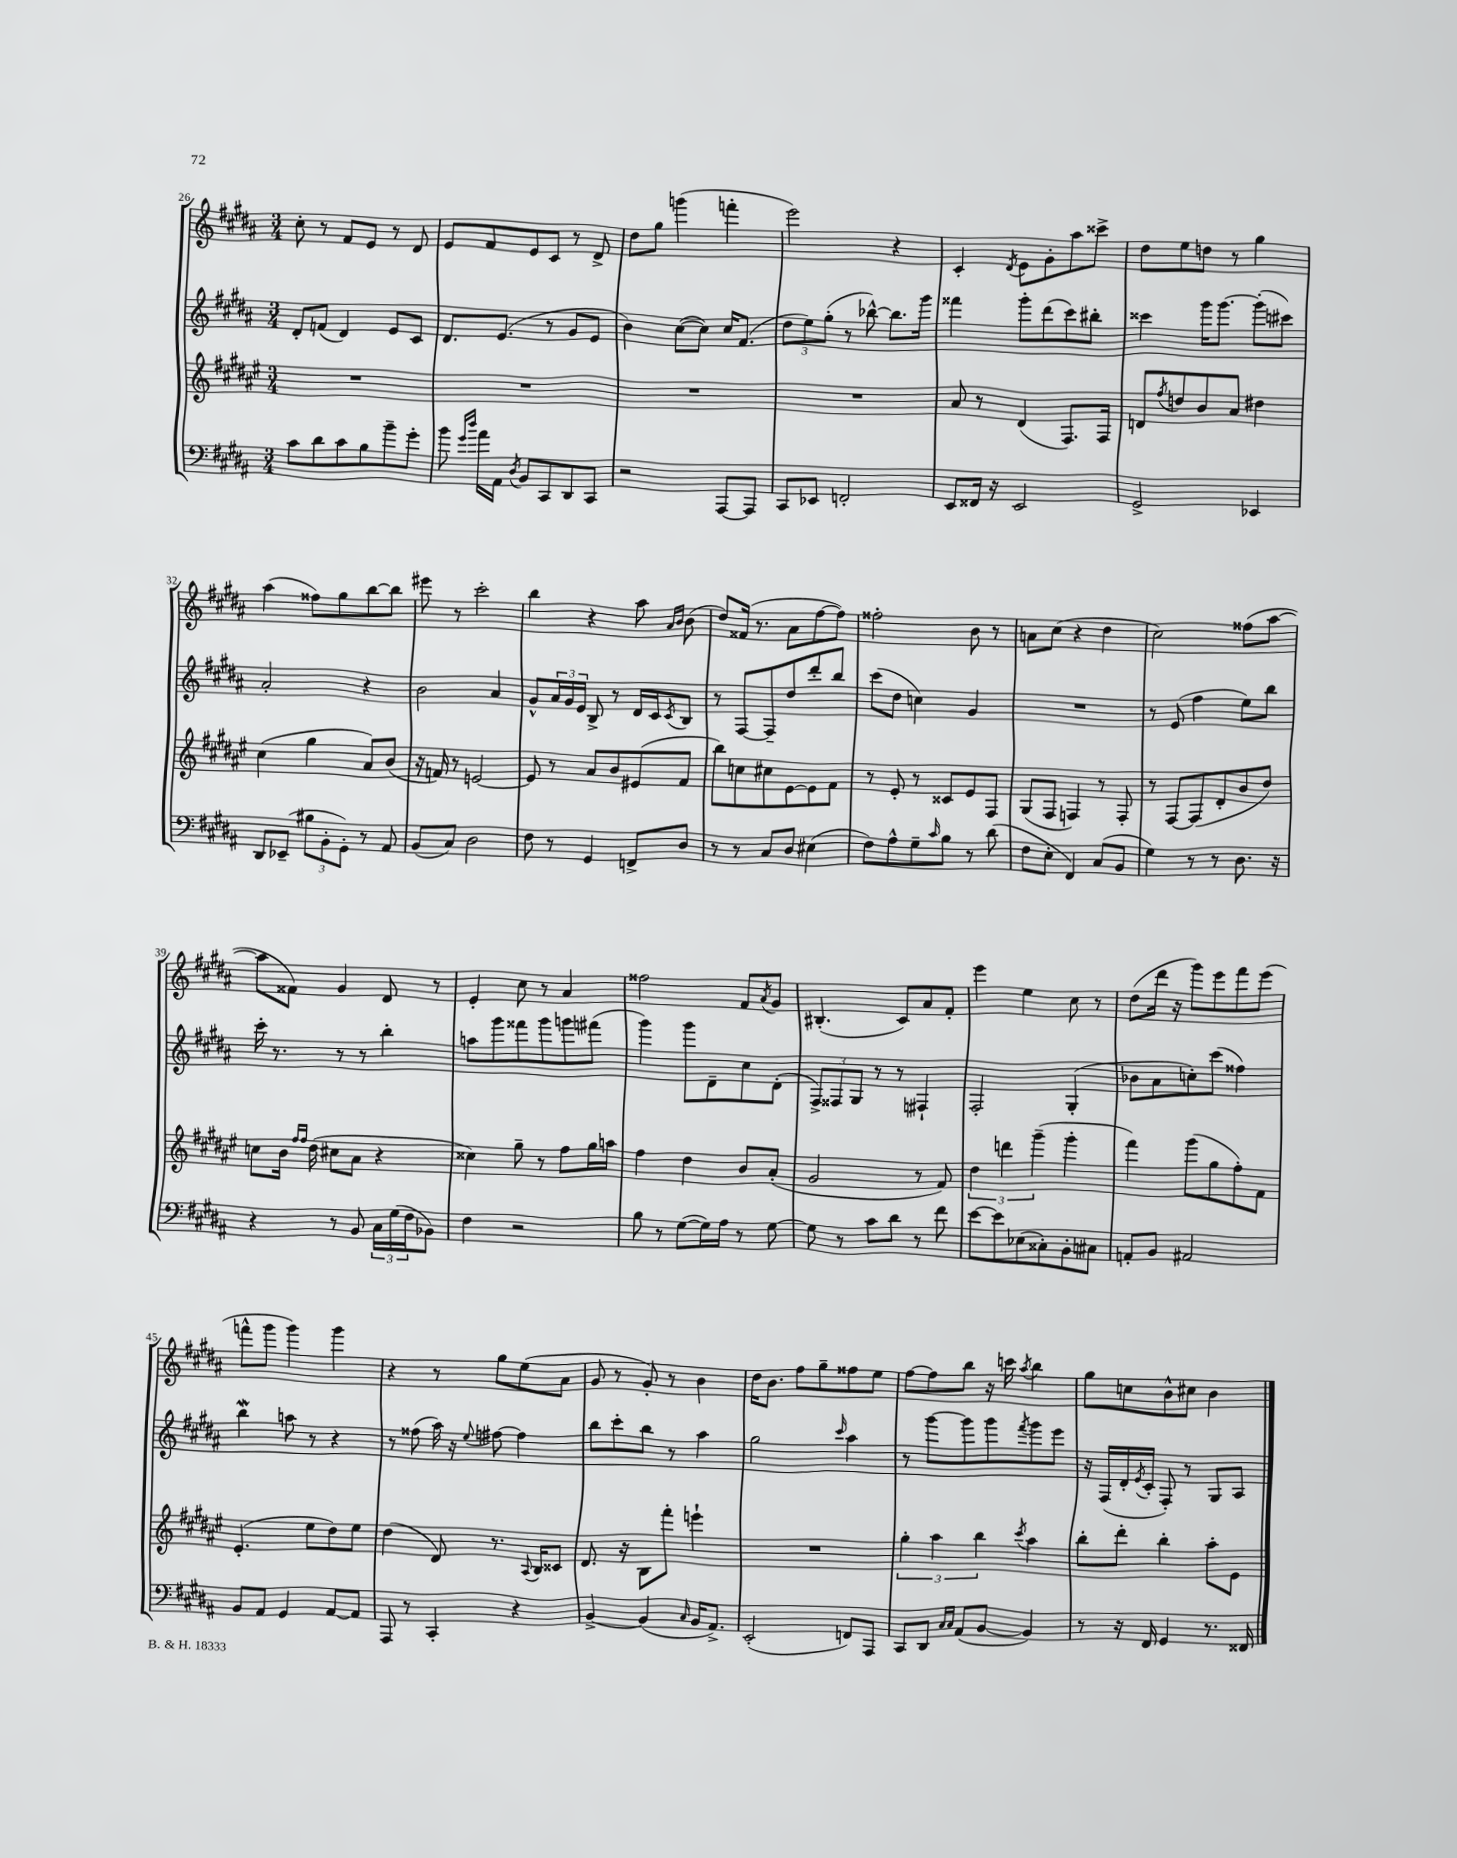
<<
\new StaffGroup <<
\new Staff = "s0" {
    \clef treble \key b \major \numericTimeSignature \time 3/4
    cis''8-. r8 fis'8 e'8 r8 dis'8 |
    e'8 fis'8 e'8 cis'8 r8 dis'8-> |
    dis''8 gis''8 g'''4( f'''4-. |
    e'''2) r4 |
    cis'4-. \acciaccatura { dis'8 } e'8 gis'8-. ais''8 cisis'''8-> |
    dis''8 e''8 d''8 r8 gis''4 |
    ais''4( fisis''8) gis''8 b''8~ b''8 |
    eis'''8 r8 cis'''2-. |
    b''4 r4 ais''8 \grace { ais'16 b'16 } b'8( |
    dis''8) fisis'16( r8. ais'8 fis''8~ fis''8) |
    fisis''2-. b'8 r8 |
    a'8 cis''8( r4 dis''4 |
    cis''2) fisis''8( ais''8~ |
    ais''8 fisis'8) gis'4 dis'8 r8 |
    e'4-. cis''8 r8 ais'4 |
    fisis''2 fis'8 \acciaccatura { ais'8 } gis'8 |
    bis4.-.( cis'8) ais'8 fis'8-. |
    e'''4 e''4 cis''8 r8 |
    dis''8( dis'''16 r16 gis'''8) e'''8 fis'''8 e'''8( |
    f'''8-^ gis'''8 gis'''4) gis'''4 |
    r4 r8 gis''8 e''8( ais'8 |
    gis'8 r8 gis'8-.) r8 b'4 |
    dis''16 b'8. fis''8 gis''8-- fisis''8 e''8 |
    fis''8~ fis''8 b''8 r16 c'''16 \acciaccatura { ais''8 } b''4 |
    gis''8 c''8 b'8-^ cis''8 b'4 \bar "|." |
}
\new Staff = "s1" {
    \clef treble \key b \major \numericTimeSignature \time 3/4
    dis'8-. f'8( dis'4) e'8 cis'8 |
    dis'8. e'8.( r8 gis'8 e'8 |
    b'4) cis''8~( cis''8) cis''16 fis'8.( |
    \tuplet 3/2 { dis''8 e''8) gis''8-.( } r8 bes''8~-^) bes''8. gis'''16 |
    fisis'''4 gis'''8-. dis'''8( cis'''8) bis''8-. |
    cisis'''4 gis'''16 gis'''8.~ gis'''8-.( cis'''8) |
    ais'2-. r4 |
    b'2 ais'4 |
    gis'8-^ \tuplet 3/2 { ais'16 gis'16 e'16 } b8-> r8 dis'16 cis'16 \acciaccatura { cis'8 } b8 |
    r8 fis8~ fis8-- dis''8 dis'''8-. b''8 |
    cis'''8( dis''8 c''4) gis'4 |
    R2. |
    r8 e'8( fis''4 e''8) b''8 |
    cis'''16-. r8. r8 r8 b''4-. |
    a''8 gis'''8 fisis'''8 gis'''8 g'''8 fis'''8( |
    gis'''4) gis'''8 dis'8-- cis''8 dis'8-.( |
    \tuplet 3/2 { fis8->) fisis8 gis8 } r8 r8 fis4-! |
    fis2-. gis4-.( |
    bes'8 ais'8 c''8-.) cis'''8( fisis''4) |
    b''4\mordent a''8 r8 r4 |
    r8 fisis''8( ais''16) r16 \appoggiatura { e''8 } fis''8~ fis''4 |
    b''8 cis'''8-. b''8 r8 ais''4 |
    gis''2 \grace { cis'''16 } ais''4 |
    r8 gis'''8~ gis'''8 gis'''8 \acciaccatura { fis'''8 } gis'''8 e'''8 |
    r16 fis16( dis'16-. \acciaccatura { e'8 } cis'16-. fis8-.) r8 gis8 ais8 \bar "|." |
}
\new Staff = "s2" {
    \clef treble \key fis \major \numericTimeSignature \time 3/4
    R2. |
    R2. |
    R2. |
    R2. |
    ais'8 r8 dis'4( fis8.) fis16 |
    d'8 \acciaccatura { fis''8 } d''8 b'8 ais'8 dis''4 |
    cis''4( gis''4 ais'8) b'8( |
    r16 f'16) r8 e'2~ |
    e'8 r8 ais'8 b'8 eis'8( fis'8 |
    b''8) c''8 cis''8 eis'8~ eis'8 fis'8 |
    r8 eis'8-. r8 cisis'8 eis'8 fis8 |
    gis8( fis8 f4) r8 f8-. |
    r8 fis8~ fis8( dis'8-. b'8 dis''8) |
    c''8 b'16 \grace { fis''16 fis''16 } dis''16( cis''8 ais'8 r4 |
    cisis''4) gis''8-- r8 fis''8 gis''16 a''16 |
    fis''4 dis''4 b'8 ais'8-.( |
    gis'2 r8 fis'8) |
    \tuplet 3/2 { dis''4 d'''4 gis'''4--( } gis'''4-. |
    fis'''4) gis'''8( gis''8 fis''8-.) fis'8 |
    eis'4.-.( eis''8 dis''8) eis''8 |
    dis''4( dis'8) r8. \appoggiatura { ais8 } b16 cisis'8 |
    dis'8. r16 b8 fis'''8-. e'''4-! |
    R2. |
    \tuplet 3/2 { gis''4-. ais''4 b''4 } \acciaccatura { cis'''8 } ais''4 |
    b''8-. dis'''8-. b''4-. ais''8-. eis'8 \bar "|." |
}
\new Staff = "s3" {
    \clef bass \key b \major \numericTimeSignature \time 3/4
    cis'8 dis'8 cis'8 b8 b'8-- gis'8-. |
    b'8 \grace { gis'16 dis''16 } ais'16 ais,16 \acciaccatura { dis8 } b,8 cis,8 dis,8 cis,8 |
    r2 ais,,8~ ais,,8 |
    cis,8 ees,8 f,2-. |
    e,8 fisis,16 r16 e,2 |
    gis,2-> ees,4 |
    dis,8 ees,8--( \tuplet 3/2 { bis8 b,8-. gis,8-.) } r8 ais,8 |
    b,8( cis8) dis2 |
    fis8 r8 gis,4 f,8-> dis8 |
    r8 r8 cis8 dis8 eis4( |
    fis8) ais8-^ gis8-- \grace { cis'16 } b8 r8 dis'8( |
    fis8 e8-. fis,4) cis8( b,8 |
    gis4) r8 r8 dis8. r16 |
    r4 r8 b,8 \tuplet 3/2 { cis16 gis16( fis16 } bes,8) |
    fis4 r2 |
    b8 r8 gis8~( gis16) ais16 r8 gis8~ |
    gis8 r8 cis'8 dis'8 r8 fis'8 |
    e'8~ e'8 ees8( cisis8-.) b,8-. cis8 |
    a,8-. b,8 ais,2 |
    b,8 ais,8 gis,4 ais,8~ ais,8 |
    ais,,8 r8 cis,4-. r4 |
    b,4~-> b,4( \grace { cis16 } b,16 ais,8.->) |
    e,2-.( f,8) ais,,8 |
    cis,8 dis,8 \grace { cis16 cis16 } ais,8( b,8~ b,4) |
    r8 r16 fis,16 gis,4 r8. fisis,16 \bar "|." |
}
>>
>>
\layout { \context { \Score currentBarNumber = #26 } }
